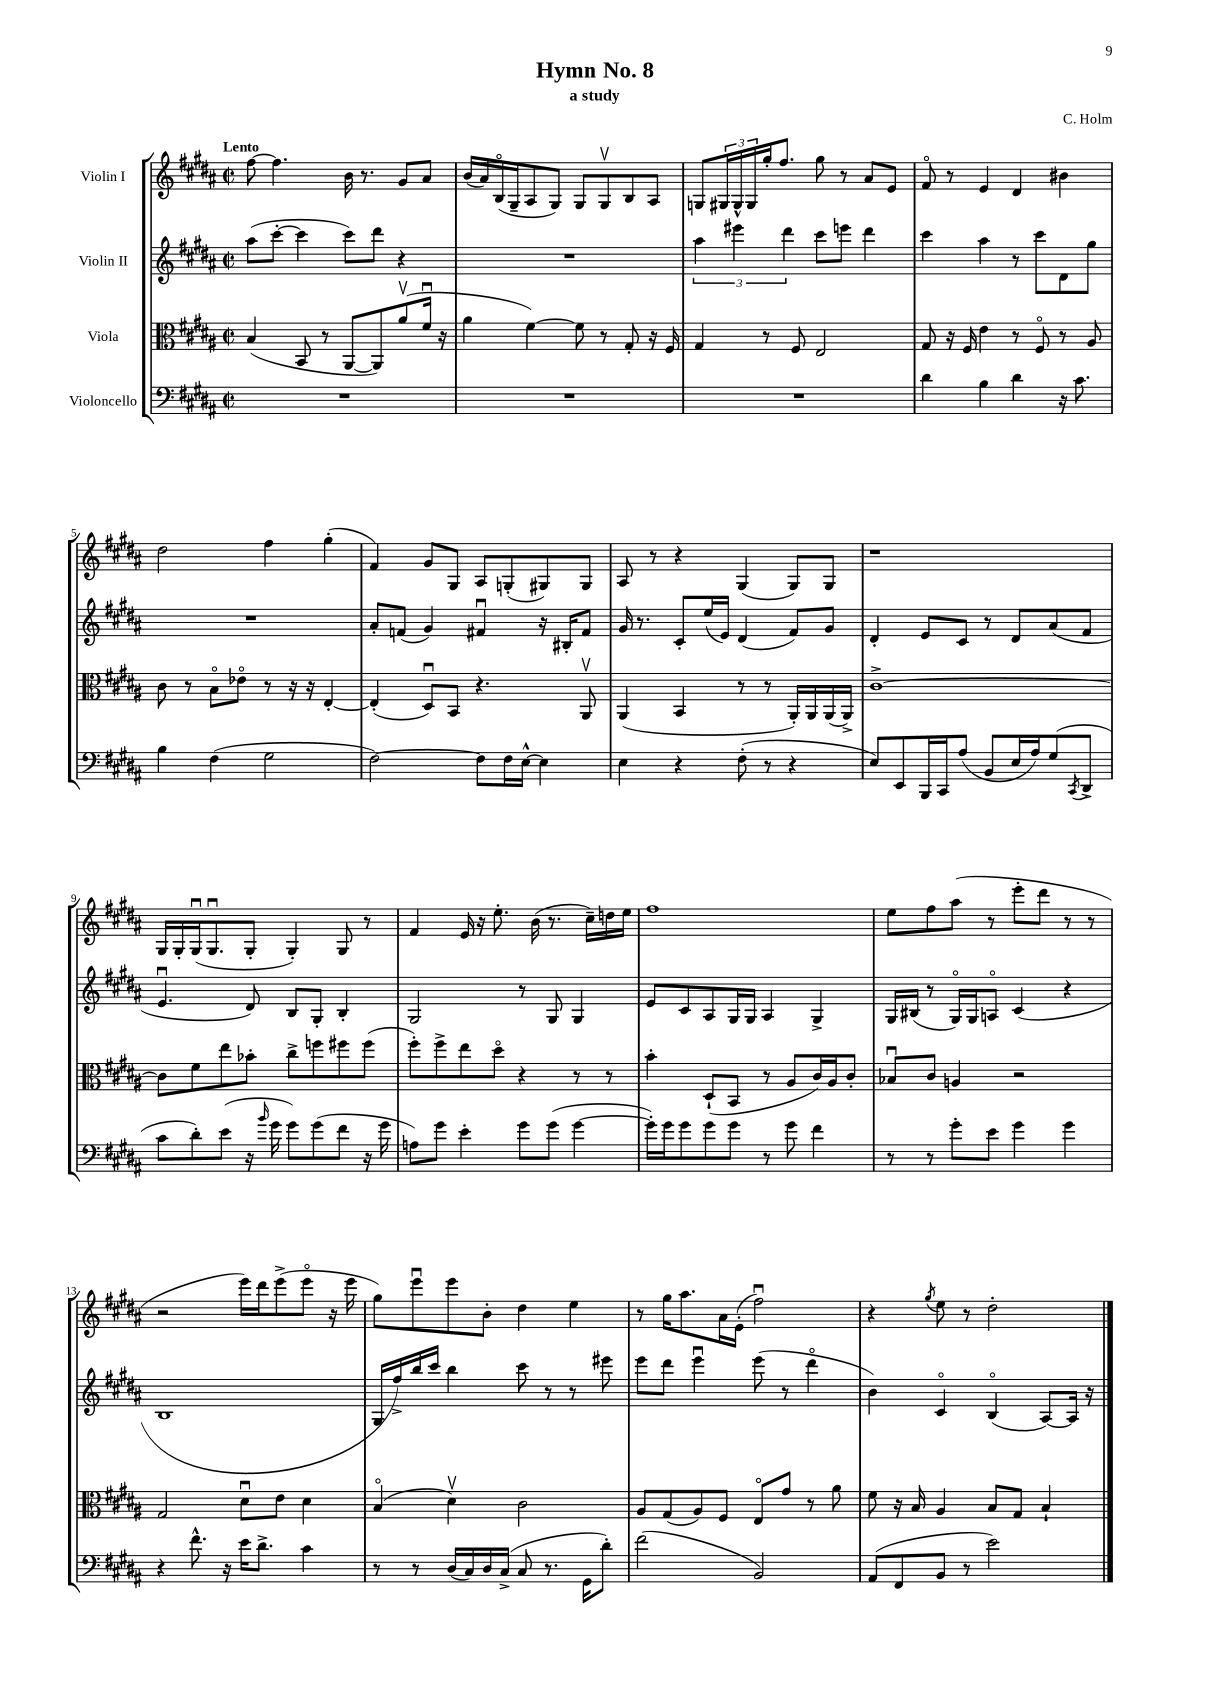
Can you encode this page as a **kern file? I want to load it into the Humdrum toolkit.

**kern	**kern	**kern	**kern
*staff4	*staff3	*staff2	*staff1
*clefF4	*clefC3	*clefG2	*clefG2
*k[f#c#g#d#a#]	*k[f#c#g#d#a#]	*k[f#c#g#d#a#]	*k[f#c#g#d#a#]
*M2/2	*M2/2	*M2/2	*M2/2
*met(c|)	*met(c|)	*met(c|)	*met(c|)
1r	(4B/	(8aa#\L	[8ff#\
.	.	[8ccc#'\J	4.ff#\]
.	8BB/	4ccc#\]	.
.	8r	.	.
.	[8AA#/L	8ccc#\L)	16b\
.	.	.	8.r
.	8AA#/])	8ddd#\J	.
.	(8a#v/	4r	8g#/L
.	16f#u/Jk	.	8a#/J
.	16r	.	.
=	=	=	=
1r	4a#\	1r	(16b/LL
.	.	.	16a#/)
.	.	.	(16Bo/
.	.	.	16G#~/J
.	[4f#\)	.	8A#/
.	.	.	8G#/J)
.	8f#\]	.	8G#/L
.	8r	.	8G#v/
.	8G#'/	.	8B/
.	16r	.	8A#/J
.	16F#/	.	.
=	=	=	=
1r	4G#/	6aa#\	8G/L
.	.	.	24G#/L
.	.	6eee#\	24G#^^/
.	.	.	24G#/
.	8r	.	16gg#'/J
.	.	.	8.ff#/J
.	.	6ddd#\	.
.	8F#/	.	.
.	2E/	8ccc#\L	8gg#\
.	.	8eee\J	8r
.	.	4ddd#\	8a#/L
.	.	.	8e/J
=	=	=	=
4d#\	8G#/	4ccc#\	8f#o/
.	16r	.	8r
.	16F#/	.	.
4B\	4e\	4aa#\	4e/
4d#\	8r	8r	4d#/
.	8F#o/	8ccc#\L	.
16r	8r	8d#\	4b#\
8.c#\	.	.	.
.	8A#/	8gg#\J	.
=	=	=	=
4B\	8c#\	1r	2dd#\
.	8r	.	.
(4F#\	8Bo\L	.	.
.	8e-o\J	.	.
2G#\	8r	.	4ff#\
.	16r	.	.
.	16r	.	.
.	[4E'/	.	(4gg#'\
=	=	=	=
[2F#\)	(4E'/]	8a#'/L	4f#/)
.	.	(8f/J	.
.	8D#u/L)	4g#/)	8g#/L
.	8BB/J	.	8G#/J
8F#\]L	4.r	4f#u/	8A#/L
16F#\L	.	.	(8G'/
[16E^^\JJ	.	.	.
4E\]	.	16r	8G#/)
.	.	16B#'/LK	.
.	8AA#v/	8f#/J	8G#/J
=	=	=	=
4E\	(4AA#/	16g#/	8A#/
.	.	8.r	.
.	.	.	8r
4r	4BB/	8c#'/L	4r
.	.	(16ee/L	.
.	.	16e/JJ)	.
(8F#'\	8r	(4d#/	(4G#/
8r	8r	.	.
4r	16AA#'/LL)	8f#/L)	8G#/L)
.	16AA#/	.	.
.	(16AA#/	8g#/J	8G#/J
.	16AA#^/JJ)	.	.
=	=	=	=
8E/L)	[1c#^	4d#'/	1r
8EE/	.	.	.
16BBB/L	.	8e/L	.
16CC#/J	.	.	.
(8A#/J	.	8c#/J	.
8BB/L	.	8r	.
16E/L	.	8d#/L	.
16A#/J)	.	.	.
(8G#/	.	(8a#/	.
8qCC#/	.	.	.
8DD#^/J	.	8f#/J	.
=	=	=	=
8c#\L	8c#\]L	4.eu/	16G#/LL
.	.	.	16G#'/
8d#'\)	8f#\	.	(16G#u/J
.	.	.	8.G#u/
(8e\J	8ee\	.	.
16r	8b-'\J	8d#/)	8G#'/J
16qqb/	.	.	.
16g#\	.	.	.
8g#\L)	8cc#^\L	8B/L	4G#'/)
(8g#\	8ff\	8G#'/J	.
8f#\J	8ff#\	4B'/	8G#/
16r	(8ff#\J	.	8r
16g#\	.	.	.
=	=	=	=
8A\L)	8ff#'\L)	2G#/	4f#/
8g#\J	8ff#^\	.	.
4e'\	8ee\	.	16e/
.	.	.	16r
.	8dd#o\J	.	8.ee'\
8g#\L	4r	8r	.
.	.	.	(16b\
(8g#\J	.	8G#/	8.r
[4g#\	8r	4G#/	.
.	.	.	16cc#~\LL)
.	8r	.	16dd\
.	.	.	16ee\JJ
=	=	=	=
16g#'\]LL)	4b'\	8e/L	1ff#
16g#\J	.	.	.
8g#\	.	8c#/	.
8g#\	(8D#`/L	8A#/	.
8g#\J	8BB/J	16G#/L	.
.	.	16G#/JJ	.
8r	8r	4A#/	.
8g#\	8A#/L	.	.
4f#\	16c#/L)	4G#^/	.
.	16A#/J	.	.
.	8c#'/J	.	.
=	=	=	=
8r	8B-u/L	16G#/LL	8ee\L
.	.	(16B#/JJ	.
8r	8c#/J	8r	8ff#\
8g#'\L	4A/	16G#o/LL)	(8aa#\J
.	.	16G#/J	.
8e\J	.	8Ao/J	8r
4g#\	2r	(4c#/	8eee'\L
.	.	.	8ddd#\J
4g#\	.	4r	8r
.	.	.	8r
=	=	=	=
4r	2G#/	1B	2r
8.f#^^\	.	.	.
16r	.	.	.
16e\LK	8d#u\L	.	16eee\LL)
8.d#^\J	.	.	16ddd#\J
.	8e\J	.	(8eee^\
4c#\	4d#\	.	8eeeo\J
.	.	.	16r
.	.	.	16eee\
=	=	=	=
8r	(4Bo/	16G#/LL	8gg#\L)
.	.	16ff#^/)	.
8r	.	16bb/	8eeeu\
.	.	16ccc#/JJ	.
(16D#/LL	4d#v\)	4bb\	8eee\
16C#/)	.	.	.
16D#/	.	.	8b'\J
(16C#^/JJ	.	.	.
8C#/	2c#\	8ccc#\	4dd#\
8.r	.	8r	.
.	.	8r	4ee\
16GG#\LK	.	.	.
8d#'\J)	.	8eee#\	.
=	=	=	=
(2f#\	8A#/L	8eee\L	8r
.	(8G#/	8ddd#\J	16gg#\LK
.	.	.	8.aa#\
.	8A#/)	4eeeu\	.
.	8F#/J	.	16a#\L
.	.	.	(16e'\JJ
2BB/)	8Eo/L	(8eee\	2ff#u\)
.	8g#/J	8r	.
.	8r	4ddd#o\	.
.	8a#\	.	.
=	=	=	=
(8AA#/L	8f#\	4b\)	4r
8FF#/	16r	.	.
.	16B/	.	.
.	.	.	8qgg#/
8BB/J	4A#/	4c#o/	8ee\
8r	.	.	8r
2e\)	8B/L	(4Bo/	2dd#'\
.	8G#/J	.	.
.	4B`/	[8A#/L)	.
.	.	16A#/]Jk	.
.	.	16r	.
==	==	==	==
*-	*-	*-	*-
